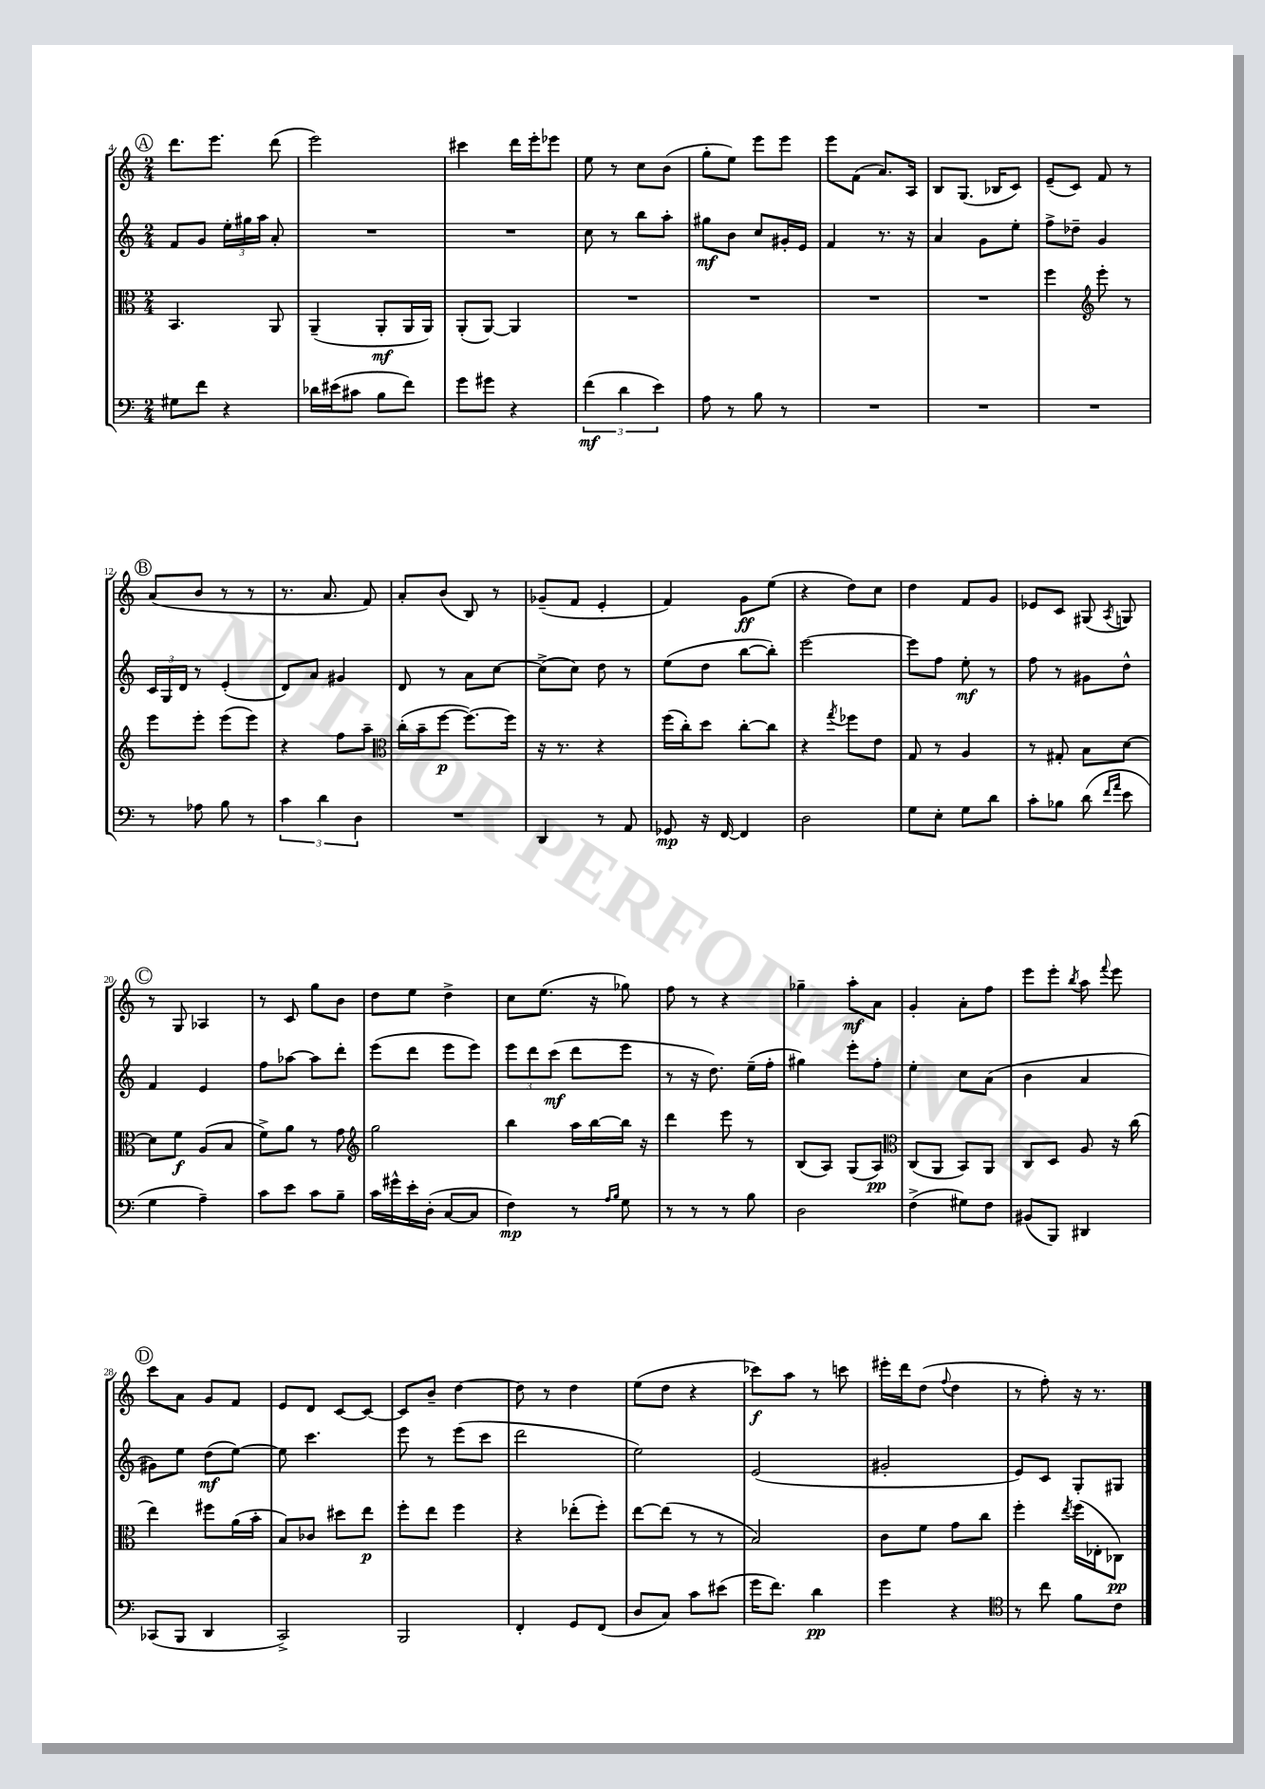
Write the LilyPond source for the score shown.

<<
\new StaffGroup <<
\new Staff = "s0" {
    \clef treble \key c \major \numericTimeSignature \time 2/4
    \autoBeamOff \mark \markup { \circle "A" } d'''8.[ e'''8.] d'''8( |
    e'''2) |
    cis'''4 d'''16[ e'''16-. ees'''8] |
    e''8 r8 c''8[ b'8]( |
    g''8[-. e''8]) e'''8[ e'''8] |
    e'''8[ f'8]( a'8.[) a16] |
    b8[ g8.]( bes16[ c'8]) |
    e'8[--( c'8]) f'8 r8 |
    \mark \markup { \circle "B" } a'8[( b'8] r8 r8 |
    r8. a'8. f'8) |
    a'8[-. b'8]( b8) r8 |
    ges'8[--( f'8] e'4-. |
    f'4) g'8[\ff e''8]( |
    r4 d''8[) c''8] |
    d''4 f'8[ g'8] |
    ees'8[ c'8] gis8( \acciaccatura { a8 } g8) |
    \mark \markup { \circle "C" } r8 g8 aes4 |
    r8 c'8 g''8[ b'8] |
    d''8[ e''8] d''4-> |
    c''8[ e''8.]( r16 ges''8) |
    f''8 r8 r4 |
    ges''4-- a''8[-.\mf a'8] |
    g'4-. a'8[-. f''8] |
    e'''8[ e'''8]-. \acciaccatura { b''8 } a''8 \appoggiatura { f'''8 } e'''8 |
    \mark \markup { \circle "D" } c'''8[ a'8] g'8[ f'8] |
    e'8[ d'8] c'8[~ c'8]~ |
    c'8[ b'8]-- d''4~ |
    d''8 r8 d''4 |
    e''8[( d''8] r4 |
    ces'''8[\f) a''8] r8 c'''8 |
    eis'''16[-. d'''16 d''8]( \appoggiatura { f''8 } d''4 |
    r8 f''8-.) r16 r8. \bar "|." |
}
\new Staff = "s1" {
    \clef treble \key c \major \numericTimeSignature \time 2/4
    \autoBeamOff \mark \markup { \circle "A" } f'8[ g'8] \tuplet 3/2 { e''16[-. gis''16 a''16] } a'8-. |
    R2 |
    R2 |
    c''8 r8 b''8[ a''8]-. |
    gis''8[\mf b'8] c''8[ gis'16-. e'16] |
    f'4 r8. r16 |
    a'4 g'8[ e''8]-. |
    f''8[-> des''8]-- g'4 |
    \mark \markup { \circle "B" } \tuplet 3/2 { c'16[ g16 d'16] } r8 e'4-.( |
    d'8[) a'8] gis'4 |
    d'8 r8 a'8[ c''8]~ |
    c''8[->( c''8]) d''8 r8 |
    e''8[( d''8] b''8[~ b''8]-.) |
    e'''2~ |
    e'''8[ f''8] e''8-.\mf r8 |
    f''8 r8 gis'8[ d''8]-^ |
    \mark \markup { \circle "C" } f'4 e'4 |
    f''8[ aes''8]~ aes''8[ d'''8]-. |
    e'''8[( d'''8] e'''8[ e'''8]) |
    \tuplet 3/2 { e'''8[ d'''8 c'''8]\mf( } d'''8[ e'''8] |
    r8 r16 d''8.) e''16[--( f''16]-. |
    gis''4) e'''8[-. f''8]-. |
    e''4-. c''8[ a'8]( |
    b'4 a'4 |
    \mark \markup { \circle "D" } gis'8[) e''8] d''8[\mf( e''8]~) |
    e''8 c'''4. |
    e'''8 r8 e'''8[( c'''8] |
    d'''2 |
    e''2) |
    e'2( |
    gis'2-. |
    e'8[) c'8] g8[-. gis8] \bar "|." |
}
\new Staff = "s2" {
    \clef alto \key c \major \numericTimeSignature \time 2/4
    \autoBeamOff \mark \markup { \circle "A" } b,4. a,8 |
    a,4--( a,8[-.\mf a,16 a,16]) |
    a,8[-.( a,8]~) a,4 |
    R2 |
    R2 |
    R2 |
    R2 |
    f''4 \clef treble e'''8-. r8 |
    \mark \markup { \circle "B" } e'''8[ e'''8]-. e'''8[( e'''8]) |
    r4 f''8[ a''8]-- |
    \clef alto c''16[-.( b'16-- f''8]~\p f''8.[~) f''16] |
    r16 r8. r4 |
    f''16[( c''16-.) d''8] c''8[~-. c''8] |
    r4 \acciaccatura { g''8 } fes''8[ e'8] |
    g8 r8 a4 |
    r8 gis8-. b8[ d'8]~ |
    \mark \markup { \circle "C" } d'8[ f'8]\f a8[( b8] |
    f'8[->) a'8] r8 g'8 |
    \clef treble g''2 |
    b''4 a''16[ b''16~ b''16] r16 |
    d'''4 e'''8 r8 |
    b8[( a8]) g8[( a8]\pp) |
    \clef alto c8[( a,8] b,8[) a,8] |
    c8[ d8] a8 r16 c''16( |
    \mark \markup { \circle "D" } e''4) fis''8[ a'16( b'16]-. |
    b8[) ces'8] dis''8[ e''8]\p |
    f''8[-. e''8] f''4 |
    r4 ees''8[-.( f''8]-.) |
    e''8[~ e''8]( r8 r8 |
    b2) |
    c'8[ f'8] g'8[ c''8] |
    f''4-. \acciaccatura { e''8 } f''16[( ees16-. ces8]\pp) \bar "|." |
}
\new Staff = "s3" {
    \clef bass \key c \major \numericTimeSignature \time 2/4
    \autoBeamOff \mark \markup { \circle "A" } gis8[ f'8] r4 |
    des'16[ eis'16( cis'8] b8[ f'8]) |
    g'8[ gis'8] r4 |
    \tuplet 3/2 { f'4\mf( d'4 e'4) } |
    a8 r8 b8 r8 |
    R2 |
    R2 |
    R2 |
    \mark \markup { \circle "B" } r8 aes8 b8 r8 |
    \tuplet 3/2 { c'4 d'4 d4 } |
    R2 |
    d,4 r8 a,8 |
    ges,8\mp r16 f,16~ f,4 |
    d2 |
    g8[ e8]-. g8[ d'8] |
    c'8[-. bes8] d'8( \grace { f'16[ a'16] } e'8 |
    \mark \markup { \circle "C" } g4 a4--) |
    c'8[ e'8] c'8[ b8]-- |
    c'16[ gis'16-^ e'16-. d16]-.( c8[~ c8] |
    f4\mp) r8 \grace { a16[ b16] } g8 |
    r8 r8 r8 b8 |
    d2 |
    f4->( gis8[) f8] |
    bis,8[( b,,8]) dis,4 |
    \mark \markup { \circle "D" } ces,8[( b,,8] d,4 |
    c,2->) |
    b,,2 |
    f,4-. g,8[ f,8]( |
    d8[ c8]) c'8[ eis'8]( |
    g'16[ f'8.]) d'4\pp |
    g'4 r4 |
    \clef tenor r8 c''8 f'8[ c'8] \bar "|." |
}
>>
>>
\layout { \context { \Score currentBarNumber = #4 } }
